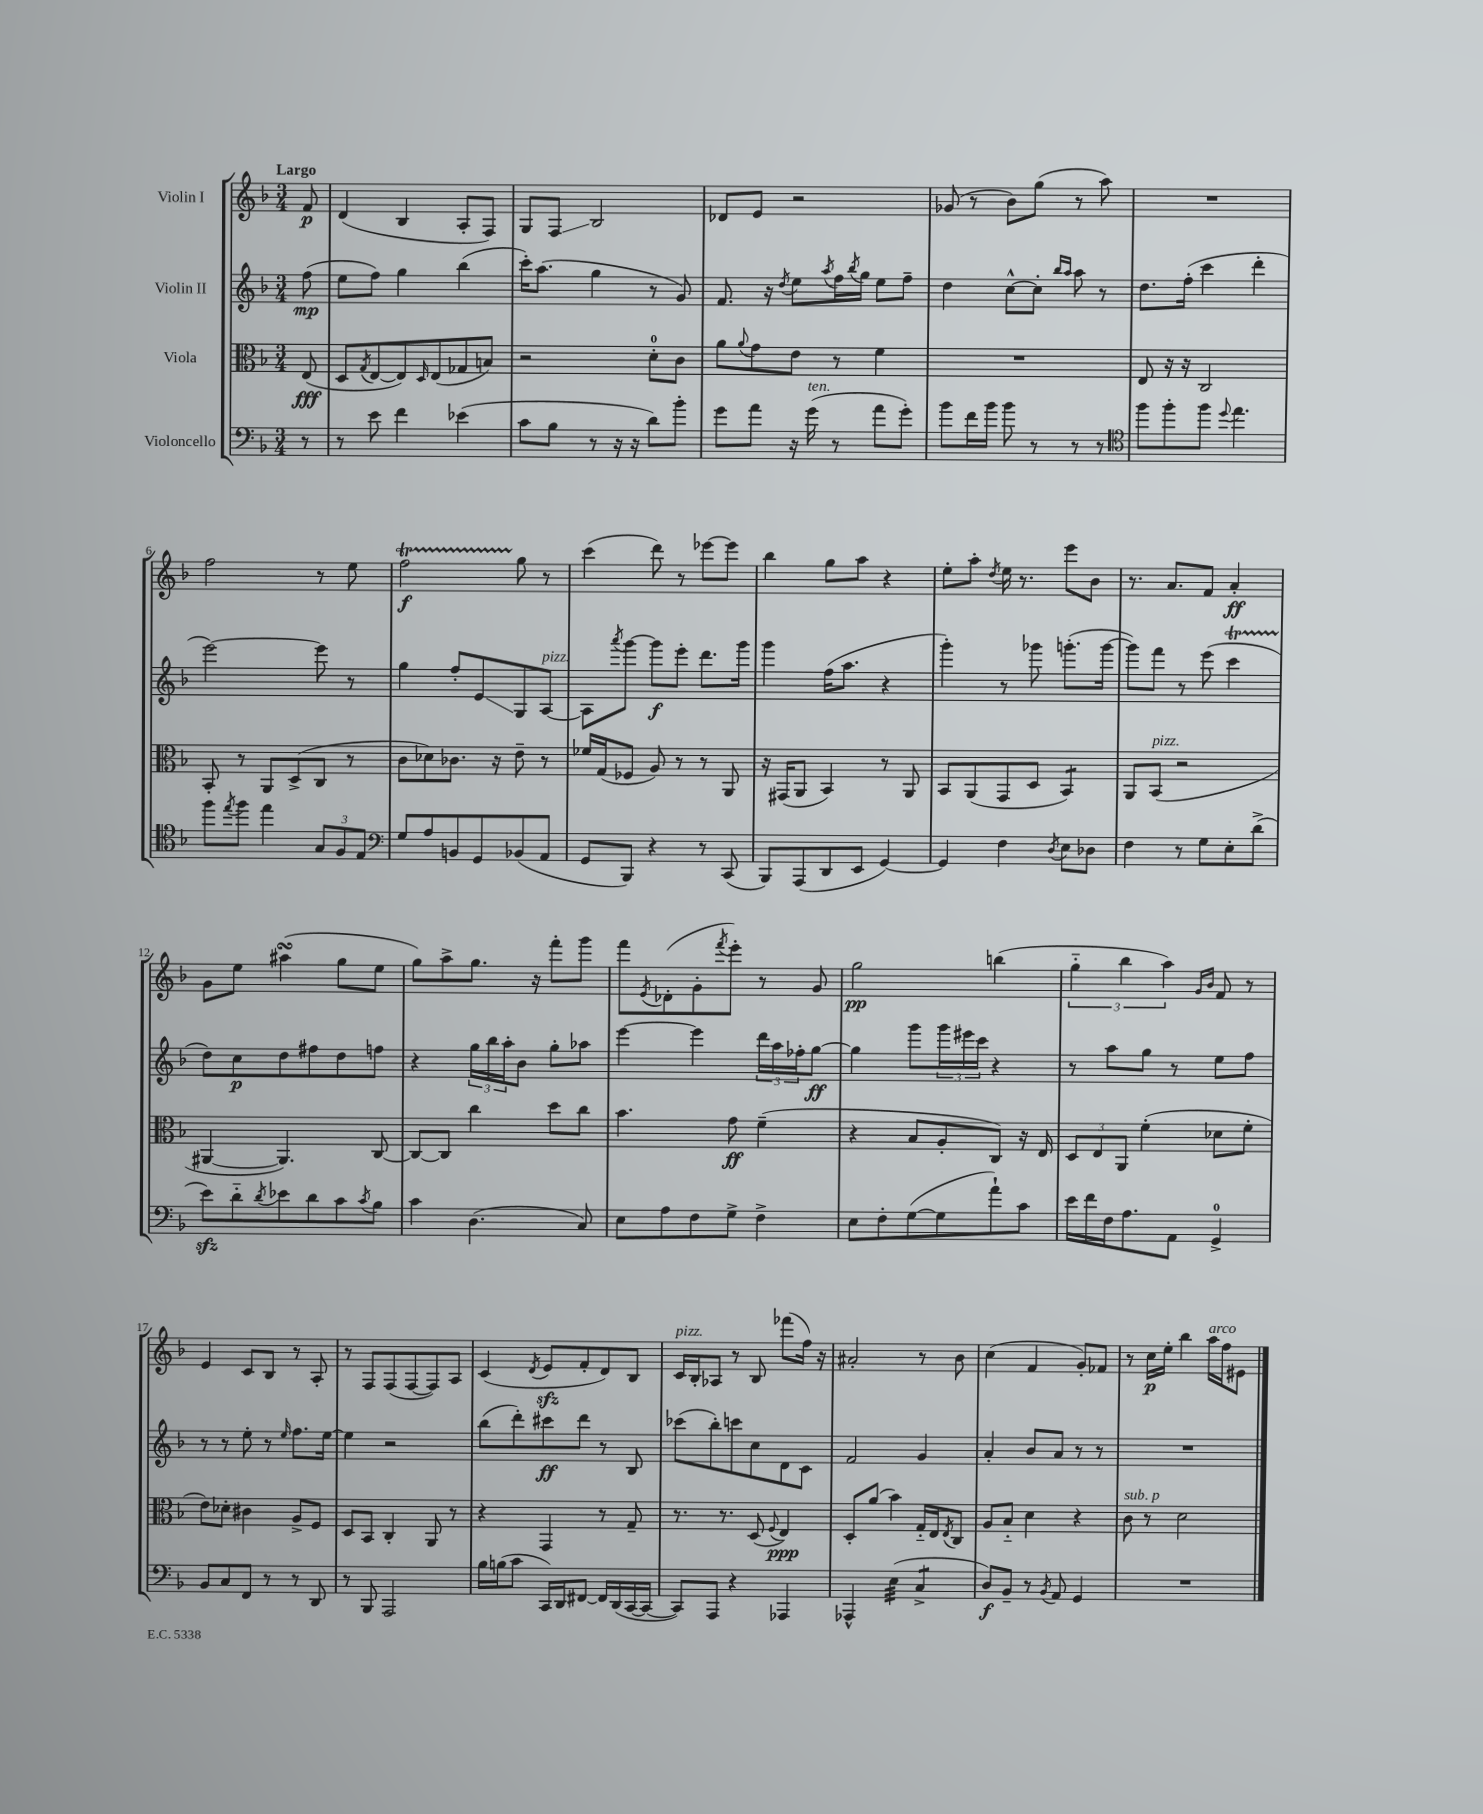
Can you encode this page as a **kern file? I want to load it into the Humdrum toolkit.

**kern	**kern	**kern	**kern
*staff4	*staff3	*staff2	*staff1
*clefF4	*clefC3	*clefG2	*clefG2
*k[b-]	*k[b-]	*k[b-]	*k[b-]
*M3/4	*M3/4	*M3/4	*M3/4
8r	(8E/	(8ff\	8f/
=	=	=	=
8r	8D/L	8ee\L	(4d/
.	8qG/	.	.
8e\	[8E/	8ff\J)	.
4f\	8E/])	4gg\	4B-/
.	16qqD/	.	.
.	(8E/	.	.
(4e-\	8G-/	(4bb-\	8A'/L
.	8B/J)	.	8F/J)
=	=	=	=
8c\L	2r	16ccc'\LK)	8G/L
.	.	(8.aa\J	.
8B-\J	.	.	8F/J
8r	.	4gg\	2B-/
16r	.	.	.
16r	.	.	.
8d\L)	8d'\L	8r	.
8b-'\J	8c\J	8g/)	.
=	=	=	=
8g\L	8a\L	8.f/	8d-/L
.	8qqa/	.	.
8a\J	8g\	.	8e/J
.	.	16r	.
.	.	8qdd/	.
16r	8e\J	8ee\L	2r
(16g\	.	.	.
.	.	8qaa/	.
8r	8r	16ff\L	.
.	.	8qbb-/	.
.	.	16gg\JJ	.
8a\L	4f\	8ee\L	.
8g'\J)	.	8ff~\J	.
=	=	=	=
8b-\L	2.r	4dd\	(8g-/
16f\L	.	.	8r
16b-\JJ	.	.	.
8b-\	.	[8cc^^\L	8b-\L)
8r	.	8cc'\]J	(8gg\J
.	.	16qqbb-/LL	.
.	.	16qqaa/JJ	.
8r	.	8aa\	8r
8r	.	8r	8aa\)
=	=	=	=
*clefC4	*	*	*
8ff\L	8E/	8.dd\L	2.r
8ff'\	16r	.	.
.	16r	(16ff'\Jk	.
8ff\J	2C/	4ccc\	.
8qqdd/	.	.	.
4.ee\	.	.	.
.	.	4ddd'\	.
=	=	=	=
8ff\L	8BB-'/	[2eee\)	2ff\
8qee/	.	.	.
8ff\J	8r	.	.
4ee\	8AA/L	.	.
.	(8D^/	.	.
12G/L	8C/J	8eee\]	8r
12F/	.	.	.
.	8r	8r	8ee\
12E/J	.	.	.
=	=	=	=
*clefF4	*	*	*
8G/L	8c\L	4gg\	2ff\
8A/	8d-\)	.	.
8BB/	8.c-\J	8ff'/L	.
8GG/	.	8e/	.
.	16r	.	.
(8BB-/	8e~\	8G/	8gg\
8AA/J	8r	[8A/J	8r
=	=	=	=
8GG/L	16f-/LL	8A\]L	(4ccc\
.	(16G/J	.	.
.	.	8qaaa/	.
8BBB-/J)	8F-/J	[8ggg\J	.
4r	8A/)	8ggg\]L	8ddd\)
.	8r	8eee'\J	8r
8r	8r	8.ddd\L	[8eee-\L
(8CC/	8AA/	.	8eee-\]J
.	.	16ggg\Jk	.
=	=	=	=
8BBB-/L)	16r	4ggg\	4bb-\
.	(16GG#/LK	.	.
(8AAA/	8AA/J	.	.
8DD/	4BB-/)	(16ff\LK	8gg\L
.	.	8.aa\J	.
8EE/J	.	.	8aa\J
[4GG/)	8r	4r	4r
.	8AA/	.	.
=	=	=	=
4GG/]	8BB-/L	4ggg'\)	8ee'\L
.	(8AA/	.	8aa'\J
.	.	.	8qdd/
4F\	8GG/	8r	16ee\
.	.	.	8.r
.	8D/J	8ggg-\	.
8qD/	.	.	.
8E\L	4BB-/)	(8.ggg'\L	8eee\L
8D-\J	.	.	8b-\J
.	.	[16ggg\Jk	.
=	=	=	=
4F\	8AA/L	8ggg\]L)	8.r
.	(8BB-/J	8fff\J	.
.	.	.	8.a/L
8r	2r	8r	.
8G\L	.	(8eee\	8f/J
8E'\	.	4ccc\	4a'/
(8d^\J	.	.	.
=	=	=	=
8e\L)	[4AA#/	8dd\L)	8g\L
8d'~\	.	8cc\	8ee\J
8qd/	.	.	.
8e-\	4.AA#/])	8dd\	(4aa#\
8d\	.	8ff#\	.
8c\	.	8dd\	8gg\L
8qc/	.	.	.
8B-\J	[8C/	8ff\J	8ee\J
=	=	=	=
4c\	8C/_L	4r	8gg\L)
.	8C/]J	.	8aa^\
(4.D\	4cc\	24gg\LL	8.gg\J
.	.	24bb-\	.
.	.	24aa'\J	.
.	.	8b-\J	.
.	.	.	16r
.	8dd\L	8gg'\L	8fff'\L
8C/)	8cc\J	8aa-\J	8ggg\J
=	=	=	=
8E\L	4.b-\	[4eee\	8fff\L
.	.	.	8qe/
8A\	.	.	(8d-'\
8F\	.	4eee\]	8g'\
.	.	.	8qfff/
8G^\J	8g\	.	8eee'\J)
4F^\	(4f~\	24ddd\LL	8r
.	.	24aa\	.
.	.	24ff-'\J	.
.	.	[8gg\J	8g/
=	=	=	=
8E\L	4r	4gg\]	2gg\
8F'\	.	.	.
([8G\	8B-/L	8ggg\L	.
8G\]	8A'/	24ggg\L	.
.	.	24eee#\	.
.	.	24ccc\JJ	.
8a`\)	8C/J)	4r	(4bb\
8c\J	16r	.	.
.	16E/	.	.
=	=	=	=
16e\LL	12D/L	8r	6gg'~\
16f\	.	.	.
.	12E/	.	.
16F\J	.	8aa\L	.
.	12AA/J	.	6bb-\
8.A\	.	.	.
.	(4f'\	8gg\J	.
.	.	.	6aa\)
8AA\J	.	8r	.
.	.	.	16qqg/LL
.	.	.	16qqb-/JJ
4GG^/	8d-\L	8ee\L	8f/
.	8f'\J	8ff\J	8r
=	=	=	=
8BB-/L	8e\L)	8r	4e/
8C/	8d-'\J	8r	.
8FF/J	4c#\	8ee'\	8c/L
8r	.	8r	8B-/J
.	.	16qqee/	.
8r	8A^/L	8.ff\L	8r
8DD/	8F/J	.	8A'/
.	.	[16ee\Jk	.
=	=	=	=
8r	8D/L	4ee\]	8r
8BBB-/	8BB-/J	.	8F/L
2AAA/	4C'/	2r	(8F/
.	.	.	[8F/
.	8AA/	.	8F/])
.	8r	.	8A/J
=	=	=	=
16B-\LL	4r	(8bb-\L	(4c/
(16B\J	.	.	.
8c\J	.	8ddd'\)	.
.	.	.	8qd/
16CC/LL)	4GG/	8ccc#\	8e/L
16DD/J	.	.	.
[8FF#/J	.	8ddd\J	8f'/
16FF#/]LL	8r	8r	8d/)
(16DD/	.	.	.
[16CC/	8G~/	8B-/	8B-/J
16CC/_JJ	.	.	.
=	=	=	=
8CC/]L)	8.r	(8ccc-\L	16c/LL
.	.	.	16B-'/J
8AAA/J	.	8bb-'\)	8A-/J
.	8.r	.	.
4r	.	8ccc\	8r
.	(8D/	8cc\	8B-/
.	8qqF/	.	.
4AAA-/	4E/)	8d\	(8fff-\L
.	.	8c\J	16ff\Jk)
.	.	.	16r
=	=	=	=
4AAA-^^/	8D'/L	2f/	2a#'/
.	(8a/J	.	.
(4E\	4b-\)	.	.
4C^/	16G'~/LL	4g/	8r
.	16E/J	.	.
.	8qE/	.	.
.	8C/J	.	8b-\
=	=	=	=
8D/L)	8A/L	4a'/	(4cc\
8BB-~/J	8B-'~/J	.	.
8r	4d\	8b-/L	4f/
8qBB-/	.	.	.
8AA/	.	8a/J	.
4GG/	4r	8r	8g'/L)
.	.	8r	8f-/J
=	=	=	=
2.r	8c\	2.r	8r
.	8r	.	16cc\LL
.	.	.	16ee'\JJ
.	2d\	.	4bb-\
.	.	.	16aa\LL
.	.	.	16ff\J
.	.	.	8e#\J
==	==	==	==
*-	*-	*-	*-
